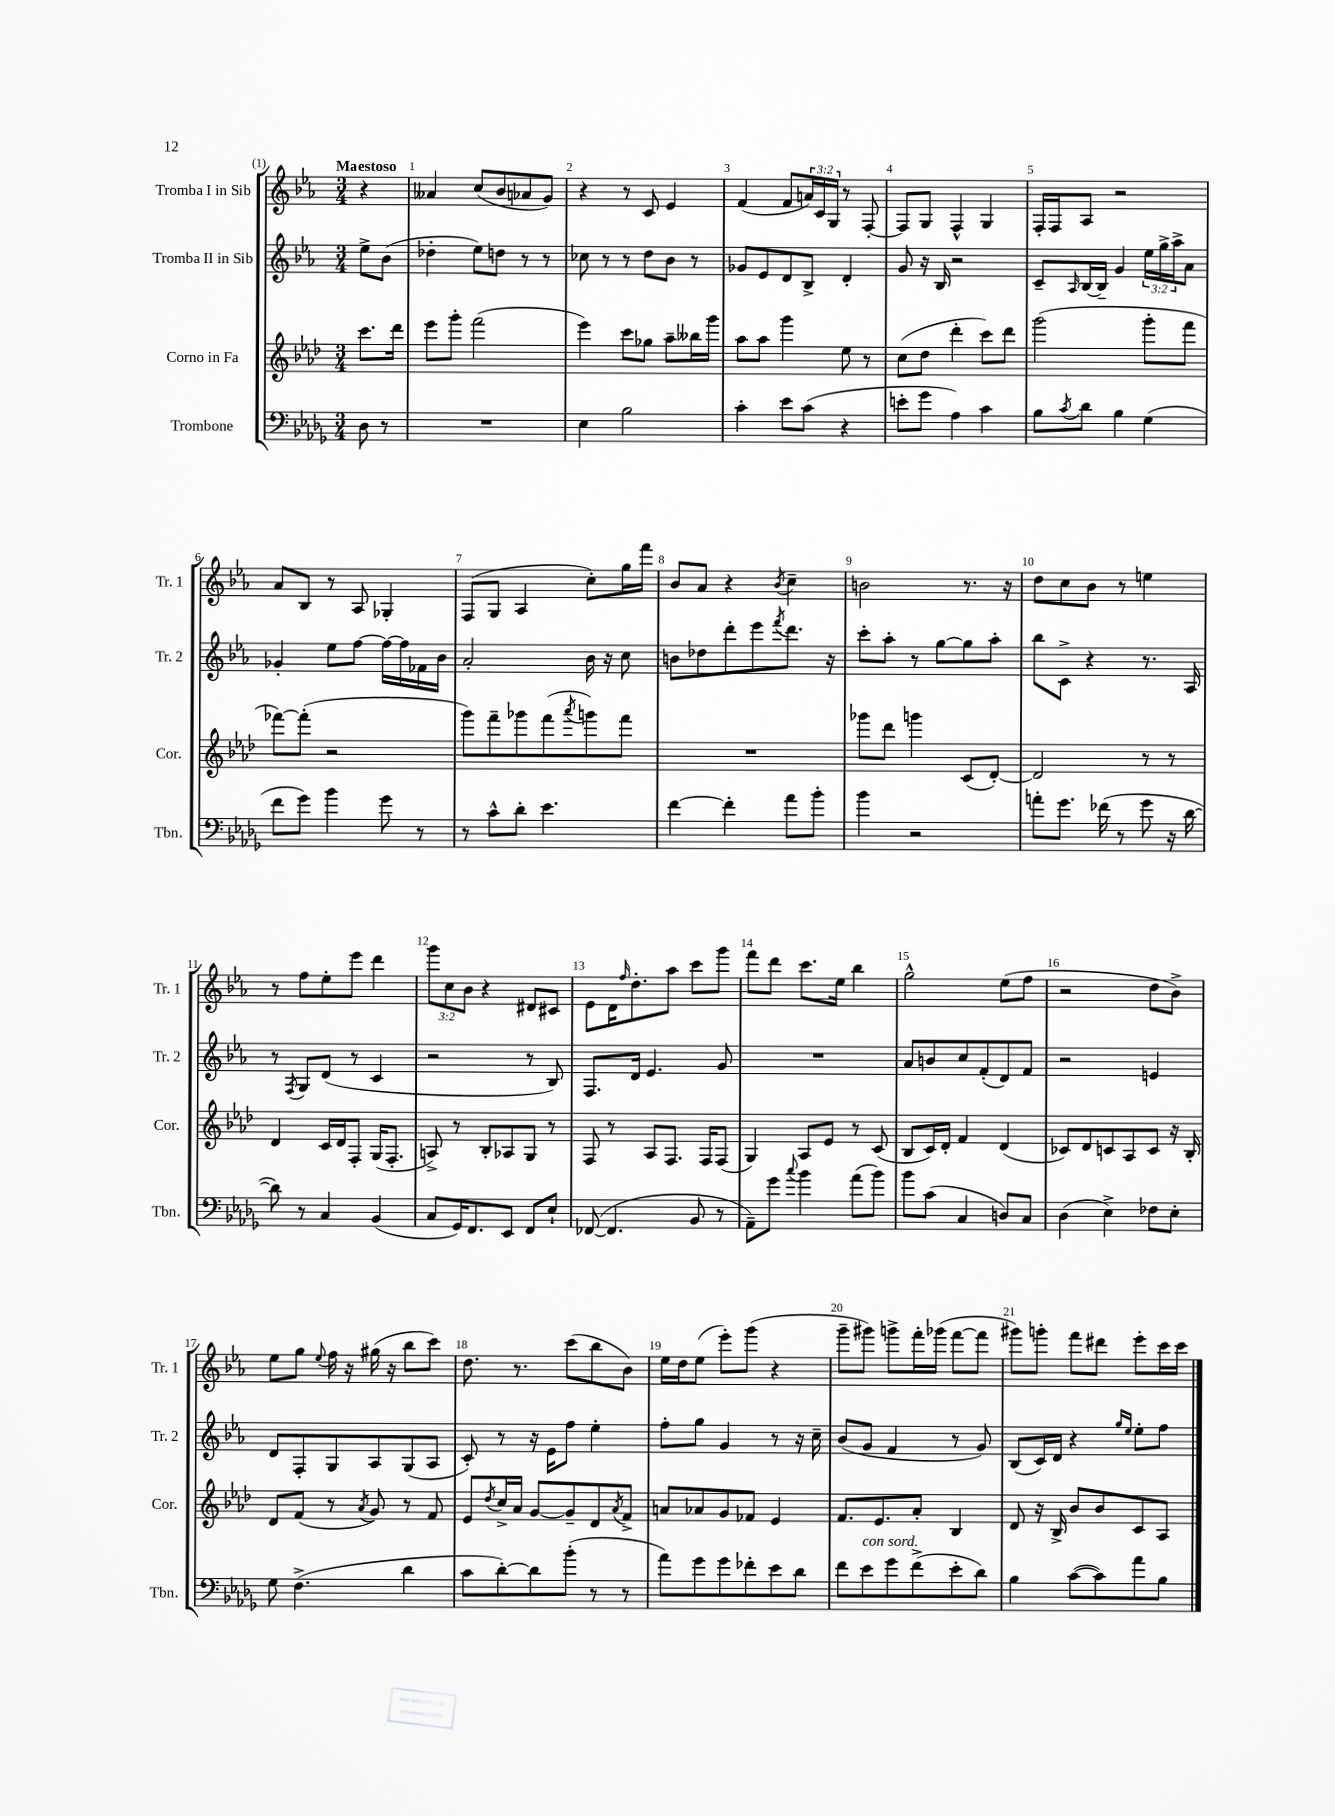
<<
\new StaffGroup <<
\new Staff = "s0" \with { instrumentName = "Tromba I in Sib" shortInstrumentName = "Tr. 1" } {
    \clef treble \key ees \major \numericTimeSignature \time 3/4 \override Staff.TupletNumber.text = #tuplet-number::calc-fraction-text \partial 4 \tempo "Maestoso"
    r4 |
    aeses'4 c''8( bes'8 aes'8 g'8) |
    r4 r8 c'8 ees'4 |
    f'4( f'8 \tuplet 3/2 { a'16) c'16 g16 } r8 f8~-. |
    f8 g8 f4-^ g4 |
    f16-. f16 aes8 r2 |
    aes'8 bes8 r8 aes8 ges4-. |
    f8( g8 aes4 c''8-.) g''16 f'''16 |
    bes'8 aes'8 r4 \acciaccatura { bes'8 } c''4-- |
    b'2 r8. r16 |
    d''8 c''8 bes'8 r8 e''4 |
    r8 f''8 ees''8-. ees'''8 d'''4 |
    \tuplet 3/2 { g'''8 c''8 bes'8 } r4 dis'8 cis'8 |
    ees'8 d'16 \grace { f''16 } d''8.-. aes''8 c'''8 g'''8 |
    f'''8 d'''8 c'''8. ees''16 bes''4 |
    g''2-^ ees''8( f''8 |
    r2 d''8 bes'8->) |
    ees''8 g''8 \appoggiatura { ees''8 } f''16 r16 gis''16( r16 bes''8 c'''8) |
    d''8. r8. c'''8( bes''8 bes'8) |
    ees''16 d''16 ees''8( ees'''8-.) g'''8( r4 |
    g'''8-- gis'''8) g'''8-> f'''16-. ges'''16( f'''8~ f'''8 |
    gis'''8) g'''8-. f'''8 dis'''8 ees'''8-. c'''16 c'''16 \bar "|." |
}
\new Staff = "s1" \with { instrumentName = "Tromba II in Sib" shortInstrumentName = "Tr. 2" } {
    \clef treble \key ees \major \numericTimeSignature \time 3/4 \override Staff.TupletNumber.text = #tuplet-number::calc-fraction-text \partial 4
    ees''8-> bes'8( |
    des''4-. ees''8) d''8 r8 r8 |
    ces''8 r8 r8 d''8 bes'8 r8 |
    ges'8 ees'8 d'8 bes8-> d'4-. |
    g'8 r16 bes16 r2 |
    c'8-- \grace { aes16 } bes16~ bes16-- g'4 \tuplet 3/2 { ees''16 g''16-> aes''16-> } aes'8 |
    ges'4-. ees''8 f''8~ f''16~ f''16 fes'16 bes'16 |
    aes'2-. bes'16 r16 c''8 |
    b'8 des''8 d'''8-. ees'''8 \acciaccatura { f'''8 } d'''8. r16 |
    c'''8-. aes''8-. r8 g''8~ g''8 aes''8-. |
    bes''8 c'8-> r4 r8. aes16 |
    r8 \acciaccatura { f8 } g8 d'8( r8 c'4 |
    r2 r8 bes8) |
    f8. d'16 ees'4. g'8 |
    R2. |
    aes'8 b'8 c''8 f'8-.( d'8) f'8 |
    r2 e'4 |
    d'8 f8-. g8 aes8 g8( aes8 |
    c'8-.) r8 r16 ees'16 f''8 ees''4-. |
    f''8-. g''8 g'4 r8 r16 c''16-- |
    bes'8( g'8 f'4 r8 g'8) |
    bes8( c'16) d'16 r4 \grace { g''16 ees''16 } ees''8-. f''8 \bar "|." |
}
\new Staff = "s2" \with { instrumentName = "Corno in Fa" shortInstrumentName = "Cor." } {
    \clef treble \key aes \major \numericTimeSignature \time 3/4 \partial 4
    c'''8. des'''16 |
    ees'''8 g'''8-. f'''2( |
    ees'''4) c'''8 ges''8 aes''8-- beses''16 g'''16 |
    aes''8 aes''8 g'''4 ees''8 r8 |
    c''8( des''8 des'''4-. c'''8) des'''8 |
    g'''2( g'''8-. f'''8 |
    fes'''8~) fes'''8-.( r2 |
    g'''8) f'''8-- ges'''8 f'''8( \acciaccatura { aes'''8 } g'''8) f'''8 |
    R2. |
    ges'''8 des'''8 g'''4 c'8( des'8~-.) |
    des'2 r8 r8 |
    des'4 c'16 des'16 f8-. g16( f8.-. |
    a8->) r8 bes8-. aes8 g8 r8 |
    f8 r8 aes8 f8. f16 f8( |
    g4) aes8 ees'8 r8 c'8( |
    bes8 c'16) des'16-. f'4 des'4( |
    ces'8) des'8 c'8 aes8 c'8 r16 bes16-. |
    des'8 f'8( r8 \acciaccatura { aes'8 } g'8) r8 f'8 |
    ees'8 \acciaccatura { des''8 } c''16-> aes'16 g'8~ g'8-- des'8 \acciaccatura { aes'8 } f'8-> |
    a'8 aes'8 g'8 fes'8 ees'4 |
    f'8. ees'8. aes'8-. bes4 |
    des'8 r16 bes16-> bes'8 bes'8 c'8 aes8 \bar "|." |
}
\new Staff = "s3" \with { instrumentName = "Trombone" shortInstrumentName = "Tbn." } {
    \clef bass \key des \major \numericTimeSignature \time 3/4 \partial 4
    des8 r8 |
    R2. |
    ees4 bes2 |
    c'4-. ees'8 c'8( r4 |
    e'8-. ges'8 aes4) c'4 |
    bes8 \acciaccatura { c'8 } des'8 bes4 ges4( |
    f'8 ges'8) bes'4 ges'8 r8 |
    r8 c'8-^ des'8-. ees'4. |
    f'4~ f'4-. aes'8 bes'8-. |
    bes'4 r2 |
    a'8-. ges'8. fes'16( r8 ges'8 r16 des'16~ |
    des'8) r8 c4 bes,4( |
    c8 ges,16) f,8. ees,8 f,8 ees8-! |
    fes,8~( fes,4. bes,8 r8 |
    aes,8--) ges'8 \appoggiatura { c''8 } bes'4 aes'8( bes'8) |
    bes'8 c'8( c4 d8) c8 |
    des4( ees4->) fes8 ees8-. |
    ges8 f4.->( des'4 |
    c'8 des'8~-.) des'8 bes'8-.( r8 r8 |
    aes'8) ges'8 ges'8 fes'8-. ees'8 des'8 |
    f'8 ees'8^\markup { \italic "con sord." } ges'8 f'8->( ees'8-. des'8) |
    bes4 c'8~( c'8) aes'8 bes8 \bar "|." |
}
>>
>>
\layout { \context { \Score \override BarNumber.break-visibility = ##(#f #t #t) barNumberVisibility = #all-bar-numbers-visible } }
